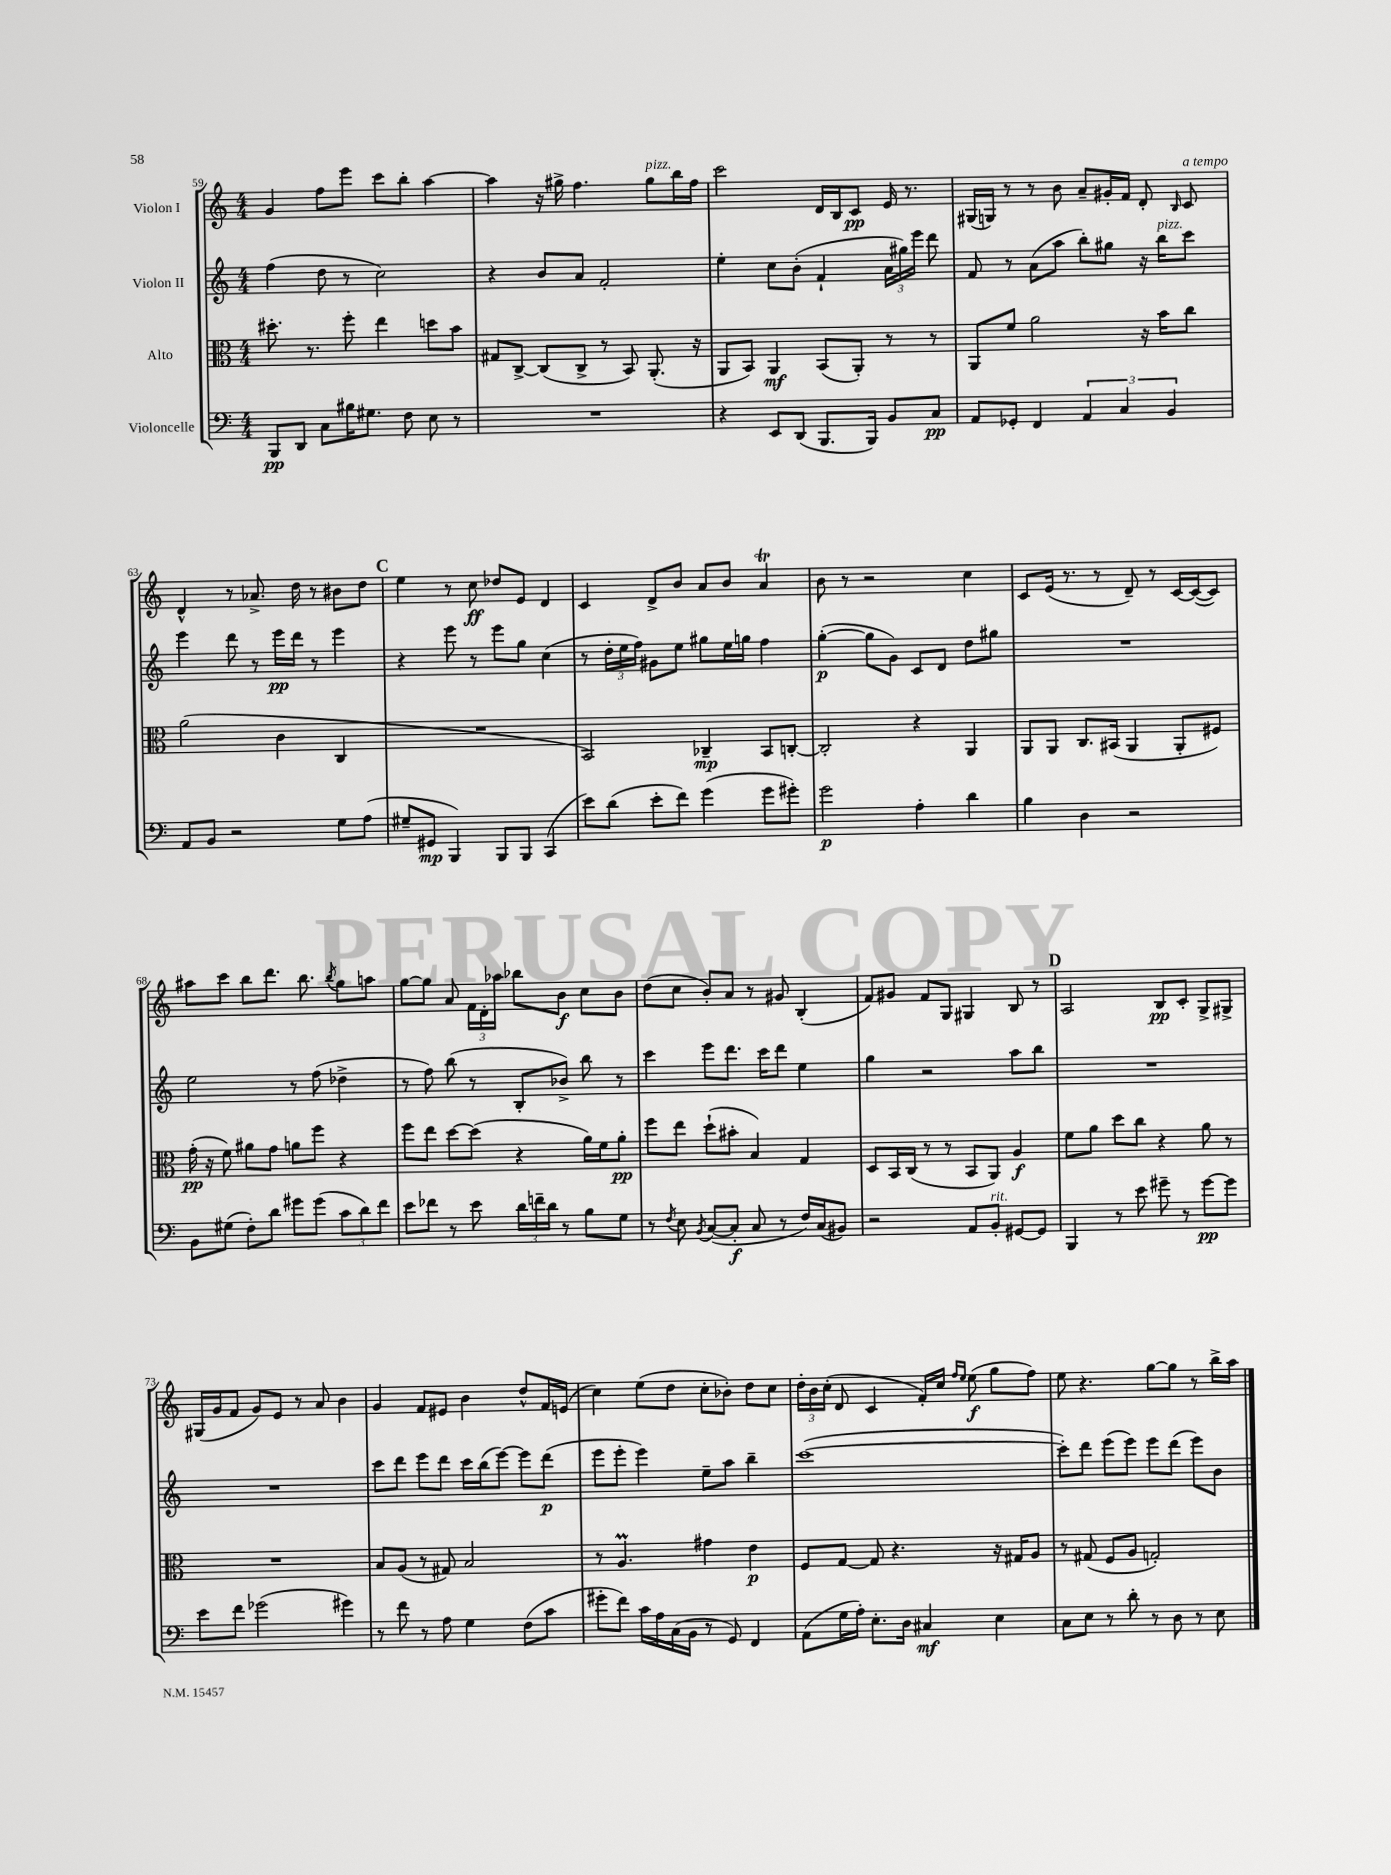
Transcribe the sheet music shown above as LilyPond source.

<<
\new StaffGroup <<
\new Staff = "s0" \with { instrumentName = "Violon I" } {
    \clef treble \key c \major \numericTimeSignature \time 4/4
    \autoBeamOff g'4 f''8[ e'''8] c'''8[ b''8]-. a''4~ |
    a''4 r16 gis''16-> f''4. gis''8[^\markup { \italic "pizz." } b''16 f''16] |
    c'''2 d'16[ b16 c'8]\pp e'16 r8. |
    gis16[( g16]) r8 r8 b'8 a'8[-- gis'16-. f'16] d'8-. \grace { b16 } c'8^\markup { \italic "a tempo" } |
    d'4-^ r8 aes'8.-> d''16 r8 bis'8[ d''8] |
    \mark \markup { \bold "C" } e''4 r8 c''8\ff des''8[ e'8] d'4 |
    c'4 d'8[-> b'8] a'8[ b'8] a'4\trill |
    b'8 r8 r2 c''4 |
    c'8[ e'16]( r8. r8 d'8--) r8 c'16[~ c'16~( c'8]) |
    ais''8[ c'''8] b''8[ d'''8.] b''8. \acciaccatura { b''8 } g''8[ a''8] |
    g''8[~ g''8] a'8 \tuplet 3/2 { f'16[ d'16-. aes''16] } bes''8[ b'8]\f c''8[ b'8] |
    d''8[( c''8] b'8[-.) a'8] r8 gis'8 b4-.( |
    f'8[) gis'8] f'8[ g8] gis4 b8 r8 |
    \mark \markup { \bold "D" } a2 b8[\pp c'8]-. g8[-> gis8]-> |
    gis16[( g'16 f'8] g'8[) e'8] r8 a'8 b'4 |
    g'4 f'8[ eis'8] b'4 d''8[-^ f'16 e'16]( |
    c''4) e''8[( d''8] c''8[-. bes'8]-.) d''8[ c''8] |
    \tuplet 3/2 { d''16[-. b'16 c''16]-.( } d'8 c'4 f'16[-.) c''16] \grace { f''16[ e''16] } e''8\f( g''8[ f''8]) |
    e''8 r4. g''8[~ g''8] r8 b''16[-> a''16] \bar "|." |
}
\new Staff = "s1" \with { instrumentName = "Violon II" } {
    \clef treble \key c \major \numericTimeSignature \time 4/4
    \autoBeamOff f''4( d''8 r8 c''2) |
    r4 b'8[ a'8] f'2-. |
    e''4-. c''8[ b'8]-.( f'4-! \tuplet 3/2 { a'16[ gis''16) e'''16] } d'''8 |
    f'8 r8 a'8[( a''8] b''8[-.) gis''8] r16 b''16[^\markup { \italic "pizz." } c'''8] |
    e'''4 d'''8 r8 e'''16[\pp d'''16] r8 e'''4 |
    \mark \markup { \bold "C" } r4 e'''8 r8 e'''8[ g''8] c''4( |
    r8 \tuplet 3/2 { d''16[-. e''16 f''16]) } gis'8[ e''8] gis''8[ e''16 g''16] f''4 |
    g''4~-.\p( g''8[ g'8]) c'8[ d'8] d''8[ gis''8] |
    R1 |
    e''2 r8 f''8( des''4-> |
    r8 f''8) b''8( r8 b8[-. bes'8]->) b''8 r8 |
    c'''4 e'''8[ d'''8.] c'''16[ d'''8] e''4 |
    g''4 r2 a''8[ b''8] |
    \mark \markup { \bold "D" } R1 |
    R1 |
    c'''8[ d'''8] e'''8[ d'''8] c'''16[ b''16( e'''8]~) e'''8[ d'''8]\p( |
    e'''8[ e'''8]-. e'''4) e''8[-- a''8] b''4-- |
    c'''1~( |
    c'''8[-.) d'''8] e'''8[( e'''8]) e'''8[ d'''8]( e'''8[) b'8] \bar "|." |
}
\new Staff = "s2" \with { instrumentName = "Alto" } {
    \clef alto \key c \major \numericTimeSignature \time 4/4
    \autoBeamOff dis''8.-. r8. f''8-. e''4 d''8[ b'8] |
    gis8[ c8]~-> c8[( c8]-> r8 b,8) a,8.-.( r16 |
    a,8[ b,8]) a,4\mf b,8[( a,8]-.) r8 r8 |
    a,8[ f'8] a'2 r16 b'16[ c''8] |
    a'2( c'4 c4 |
    \mark \markup { \bold "C" } R1 |
    b,2) ces4--\mp b,8[ c8]~-. |
    c2-. r4 a,4 |
    a,8[ a,8] c8.[ bis,16]( a,4 a,8[-. fis8]) |
    g'16-.\pp( r16 f'8) ais'8[ g'8] a'8[ f''8] r4 |
    f''8[ e''8] d''8[~ d''8]( r4 a'16[) f'16 a'8]-.\pp |
    f''8[ e''8] d''8[-!( bis'8]-. b4) g4 |
    d8[ b,16 c16]( r8 r8 b,8[ a,8]) a4\f |
    \mark \markup { \bold "D" } f'8[ a'8] d''8[ c''8] r4 a'8 r8 |
    R1 |
    b8[ a8]( r8 gis8) b2 |
    r8 a4.\prall gis'4 e'4\p |
    f8[ g8]~ g8 r4. r16 gis16[ a8] |
    r8 gis8( f8[ a8] g2-.) \bar "|." |
}
\new Staff = "s3" \with { instrumentName = "Violoncelle" } {
    \clef bass \key c \major \numericTimeSignature \time 4/4
    \autoBeamOff b,,8[\pp d,8] c8[ bis16 gis8.] f8 e8 r8 |
    R1 |
    r4 e,8[ d,8]( b,,8.[ b,,16]) b,8[ c8]\pp |
    a,8[ ges,8]-. f,4 \tuplet 3/2 { a,4 c4 b,4 } |
    a,8[ b,8] r2 g8[ a8]( |
    \mark \markup { \bold "C" } gis8[-- gis,8]\mp b,,4) b,,8[ b,,8] c,4( |
    e'8[) d'8]( e'8[-. f'8]) g'4( g'8[ gis'8]-.) |
    g'2\p a4-. d'4 |
    b4 d4 r2 |
    b,8[ gis8]( f8[-.) d'8] gis'8[ gis'8]( \tuplet 3/2 { c'8[ d'8) f'8] } |
    e'8[ fes'8] r8 e'8 \tuplet 3/2 { d'16[ f'16-- d'16] } r8 b8[ g8] |
    r8 \acciaccatura { f8 } e8 \acciaccatura { b,8 } c8[~( c8]-.\f c8 r8 f16[) c16( bis,8]) |
    r2 a,8[ b,8]-.^\markup { \italic "rit." } gis,8[~ gis,8] |
    \mark \markup { \bold "D" } b,,4 r8 e'8 gis'8-- r8 gis'8[~\pp gis'8] |
    e'8[ f'8] ges'2( gis'4) |
    r8 f'8 r8 a8 g4 f8[( c'8] |
    gis'8[-. f'8]) c'16[ a16 c16( b,16] r8 g,8) f,4 |
    a,8[( g16 a16]-.) e8.[-. d16] cis4\mf e4 |
    c8[ e8] r8 d'8-. r8 d8 r8 e8 \bar "|." |
}
>>
>>
\layout { \context { \Score currentBarNumber = #59 } }
